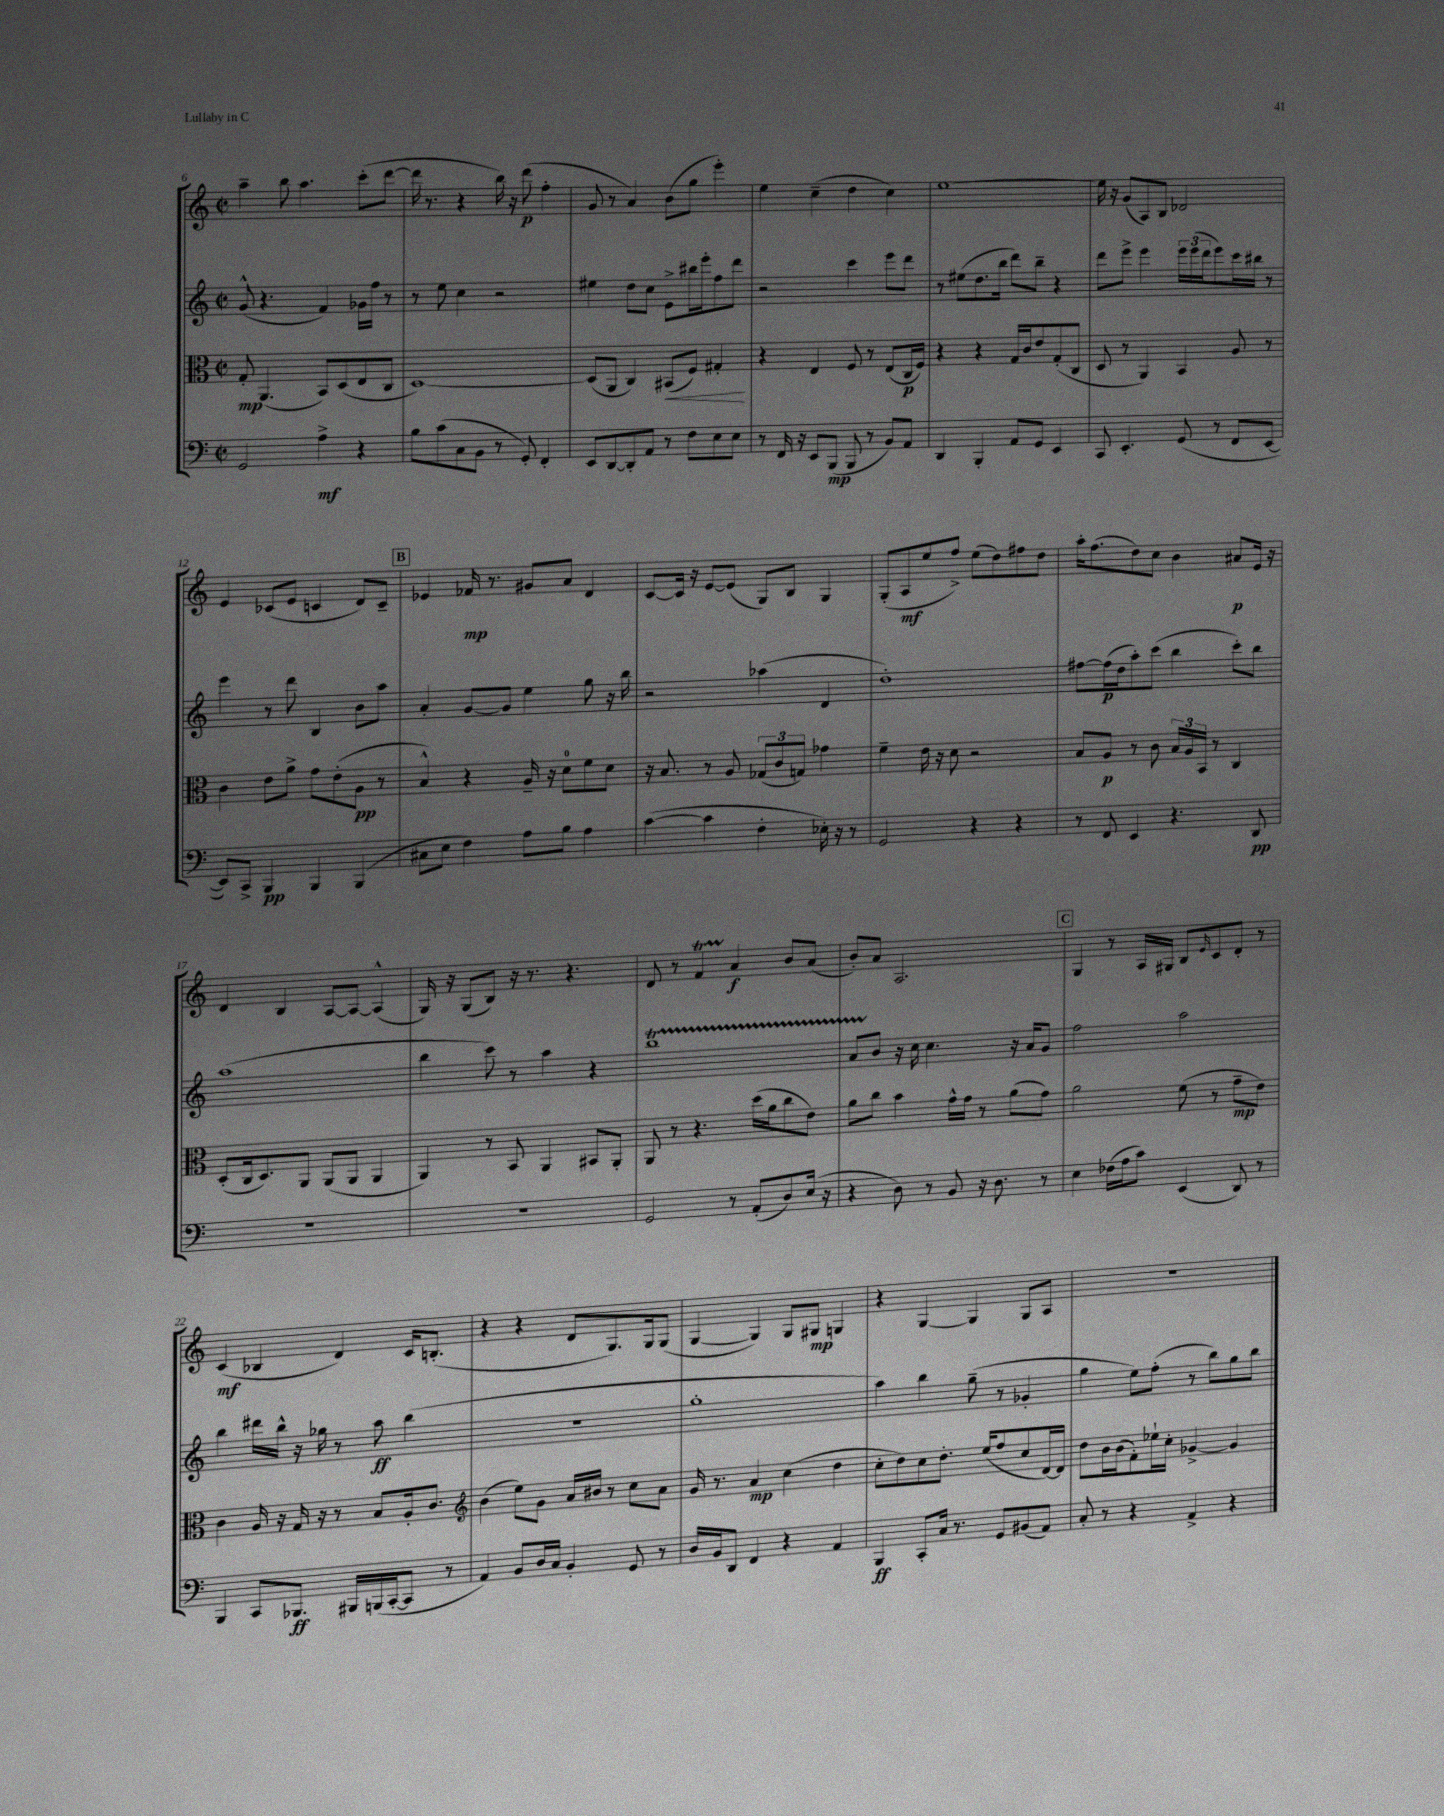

**kern	**dynam	**kern	**dynam	**kern	**dynam	**kern	**dynam
*part4	*part4	*part3	*part3	*part2	*part2	*part1	*part1
*staff4	*staff4	*staff3	*staff3	*staff2	*staff2	*staff1	*staff1
*clefF4	*	*clefC3	*	*clefG2	*	*clefG2	*
*k[]	*	*k[]	*	*k[]	*	*k[]	*
*M2/2	*	*M2/2	*	*M2/2	*	*M2/2	*
*met(c|)	*	*met(c|)	*	*met(c|)	*	*met(c|)	*
=6	=6	=6	=6	=6	=6	=6	=6
2GG/	.	8G'/	mp	(8g^^/	.	4aa~\	.
.	.	(4.AA/	.	4.r	.	.	.
.	.	.	.	.	.	8bb\	.
.	.	.	.	.	.	4.aa\	.
4A^\	mf	8BB/L)	.	4f/)	.	.	.
.	.	(8D/	.	.	.	.	.
4r	.	8E/	.	16g-X\LL	.	(8ccc'\L	.
.	.	.	.	16ff\JJ	.	.	.
.	.	8C/J	.	8r	.	[8ddd\J	.
=7	=7	=7	=7	=7	=7	=7	=7
8B\L	.	[1D)	.	8r	.	16ddd\]	.
.	.	.	.	.	.	8.r	.
(8c\	.	.	.	8ee\	.	.	.
8C\	.	.	.	4cc\	.	4r	.
8BB\J	.	.	.	.	.	.	.
8r	.	.	.	2r	.	16bb\)	.
.	.	.	.	.	.	16r	.
8GG'/)	.	.	.	.	.	(8ddd\	p
4FF'/	.	.	.	.	.	4ff'\	.
=8	=8	=8	=8	=8	=8	=8	=8
8EE/L	.	(8D/L]	.	4ee#X\	.	8g/	.
[8DD/	.	8AA/J	.	.	.	8r	.
8DD'/]	.	4C/)	.	8dd\L	.	4a/)	.
8AA/J	.	.	.	8cc\J	.	.	.
!	!	!	!LO:HP:b	!	!	!	!
8r	.	(8BB#X/L	<	8e^\L	.	(8b\L	.
8F\L	.	8F/J)	.	16bb#X\L	.	8gg\J	.
.	.	.	.	16eee'\J	.	.	.
8E\	.	4G#X'/	.	8ff\	.	4eee'\)	.
8E\J	.	.	.	8ddd\J	.	.	.
.	.	.	[	.	.	.	.
=9	=9	=9	=9	=9	=9	=9	=9
8r	.	4r	.	2r	.	4ee\	.
16FF/	.	.	.	.	.	.	.
16r	.	.	.	.	.	.	.
8EE/L	.	4E/	.	.	.	(4cc~\	.
(8BBB/J	mp	.	.	.	.	.	.
8BBB/	.	8F/	.	4ccc\	.	4dd\	.
8r	.	8r	.	.	.	.	.
8BB/L)	.	(8E/L	.	8eee\L	.	4cc\)	.
8AA/J	.	16C/L	p	8ddd\J	.	.	.
.	.	16F/JJ)	.	.	.	.	.
=10	=10	=10	=10	=10	=10	=10	=10
4DD/	.	4r	.	8r	.	[1ee	.
.	.	.	.	(8ee#X\L	.	.	.
4BBB'/	.	4r	.	8.dd\	.	.	.
.	.	.	.	16bb\Jk	.	.	.
8AA/L	.	16G/LL	.	8ddd\L)	.	.	.
.	.	16c/J	.	.	.	.	.
8GG/J	.	8e/	.	8bb~\J	.	.	.
4EE/	.	(8G'/	.	4r	.	.	.
.	.	8C/J	.	.	.	.	.
=11	=11	=11	=11	=11	=11	=11	=11
8CC/	.	8D/	.	8ddd\L	.	16ee\]	.
.	.	.	.	.	.	16r	.
4.EE'/	.	8r	.	8eee^\J	.	(8g/L	.
.	.	4AA/)	.	4eee\	.	8A/)	.
.	.	.	.	.	.	8B/J	.
(8GG/	.	4BB/	.	24eee\LL	.	2d-X/	.
.	.	.	.	(24eee\	.	.	.
.	.	.	.	24ddd\J	.	.	.
8r	.	.	.	8eee\)	.	.	.
8FF/L	.	8A/	.	16ccc\L	.	.	.
.	.	.	.	16bb#X\JJ	.	.	.
[8EE/J	.	8r	.	8r	.	.	.
!!LO:LB:g=z
=12	=12	=12	=12	=12	=12	=12	=12
8EE/L])	.	4c\	.	4eee\	.	4e/	.
8CC^/J	.	.	.	.	.	.	.
4BBB/	pp	8e\L	.	8r	.	(8c-X/L	.
.	.	8a^\J	.	8ddd\	.	8e/J	.
4BBB/	.	8g\L	.	4B/	.	4cn/	.
.	.	(8e'\	.	.	.	.	.
(4BBB/	.	8A\J	pp	8b\L	.	8d/L)	.
.	.	8r	.	8aa\J	.	8c~/J	.
!!LO:REH:place=s1:t=B
=13	=13	=13	=13	=13	=13	=13	=13
8C#X\L	.	4B^^/)	.	4a'/	.	4e-X/	.
8E\J	.	.	.	.	.	.	.
4F\)	.	4r	.	[8g/L	.	16f-X/	mp
.	.	.	.	.	.	8.r	.
.	.	.	.	8g/J]	.	.	.
8A\L	.	16A~/	.	4ee\	.	8g#X/L	.
.	.	16r	.	.	.	.	.
8B\J	.	8d\L	.	.	.	8a/J	.
4A\	.	8f\	.	8gg\	.	4d/	.
.	.	8d\J	.	16r	.	.	.
.	.	.	.	16bb\	.	.	.
=14	=14	=14	=14	=14	=14	=14	=14
([4c\	.	16r	.	2r	.	[8c/L	.
.	.	8.B/	.	.	.	.	.
.	.	.	.	.	.	16c/Jk]	.
.	.	.	.	.	.	16r	.
4c\]	.	8r	.	.	.	[8e/L	.
.	.	8A/	.	.	.	(8e/J]	.
4F'\	.	(12G-X/L	.	(4aa-X\	.	8G/L)	.
.	.	12c/	.	.	.	.	.
.	.	.	.	.	.	8B/J	.
.	.	12Gn/J)	.	.	.	.	.
16E-X'\)	.	4g-X\	.	4d/	.	4G/	.
16r	.	.	.	.	.	.	.
8r	.	.	.	.	.	.	.
=15	=15	=15	=15	=15	=15	=15	=15
2GG/	.	4f~\	.	1dd')	.	(8G'/L	.
.	.	.	.	.	.	8A/	mf
.	.	16e\	.	.	.	8ee/	.
.	.	16r	.	.	.	.	.
.	.	8d\	.	.	.	8ff^/J)	.
4r	.	2r	.	.	.	(8ee\L	.
.	.	.	.	.	.	8dd\)	.
4r	.	.	.	.	.	8ff#X\	.
.	.	.	.	.	.	8dd\J	.
=16	=16	=16	=16	=16	=16	=16	=16
8r	.	8B/L	.	[8ff#X\L	.	16aa'\KL	.
.	.	.	.	.	.	(8.ff\	.
8FF/	.	8A/J	p	(16ff#\L]	p	.	.
.	.	.	.	16dd\J	.	.	.
4EE/	.	8r	.	8aa'\)	.	8dd\)	.
.	.	8c\	.	(8ccc\J	.	8cc\J	.
4.r	.	24B/LL	.	4bb\	.	4b\	.
.	.	24A/	.	.	.	.	.
.	.	24BB/JJ	.	.	.	.	.
.	.	8r	.	.	.	.	.
.	.	4C/	.	8ccc'\L)	.	8a#X/L	p
8DD/	pp	.	.	8bb\J	.	16e/Jk	.
.	.	.	.	.	.	16r	.
!!LO:LB:g=z
=17	=17	=17	=17	=17	=17	=17	=17
1r	.	(8D'/L	.	(1aa	.	4d/	.
.	.	16C/k	.	.	.	.	.
.	.	8.D/)	.	.	.	.	.
.	.	.	.	.	.	4B/	.
.	.	8AA/J	.	.	.	.	.
.	.	(8AA/L	.	.	.	[8A/L	.
.	.	8AA/J	.	.	.	8A/J_	.
.	.	4AA/	.	.	.	(4A^^/]	.
=18	=18	=18	=18	=18	=18	=18	=18
1r	.	4AA/)	.	4bb\	.	16G/)	.
.	.	.	.	.	.	16r	.
.	.	.	.	.	.	(8G/L	.
.	.	8r	.	8ccc\)	.	8B/J)	.
.	.	8BB/	.	8r	.	16r	.
.	.	.	.	.	.	8.r	.
.	.	4AA/	.	4aa\	.	.	.
.	.	.	.	.	.	4.r	.
.	.	8BB#X/L	.	4r	.	.	.
.	.	8AA'/J	.	.	.	.	.
=19	=19	=19	=19	=19	=19	=19	=19
2GG/	.	8AA/	.	1bbt	.	8d/	.
.	.	8r	.	.	.	8r	.
.	.	4.r	.	.	.	4fT/	.
8r	.	.	.	.	.	4a/	f
(8AA'/L	.	(16dd\LL	.	.	.	.	.
.	.	16a\J	.	.	.	.	.
8D/)	.	8cc\	.	.	.	8b/L	.
(16E/Jk	.	8e\J)	.	.	.	(8a/J	.
16r	.	.	.	.	.	.	.
=20	=20	=20	=20	=20	=20	=20	=20
4r	.	8a\L	.	8aTTT/L	.	8b'/L)	.
.	.	8cc\J	.	8b/J	.	8a/J	.
8D\)	.	4b\	.	16r	.	2.A/	.
.	.	.	.	16cc\	.	.	.
8r	.	.	.	4.cc\	.	.	.
8BB/	.	16g^^\LL	.	.	.	.	.
.	.	16g\JJ	.	.	.	.	.
16r	.	8r	.	.	.	.	.
8.D\	.	.	.	.	.	.	.
.	.	(8a\L	.	16r	.	.	.
.	.	.	.	16a/KL	.	.	.
8r	.	8g\J)	.	8g/J	.	.	.
!!LO:REH:place=s1:t=C
=21	=21	=21	=21	=21	=21	=21	=21
4E\	.	2a\	.	2ff\	.	4G/	.
(16F-X\LL	.	.	.	.	.	8r	.
16A\J	.	.	.	.	.	.	.
8c\J)	.	.	.	.	.	16A/LL	.
.	.	.	.	.	.	16G#X/JJ	.
(4EE/	.	(8f\	.	2aa\	.	8B/L	.
.	.	.	.	.	.	16qqe/	.
.	.	8r	.	.	.	8c/	.
8DD/)	.	8g~\L	mp	.	.	8d'/J	.
8r	.	8e\J)	.	.	.	8r	.
!!LO:LB:g=z
=22	=22	=22	=22	=22	=22	=22	=22
4BBB/	.	4c\	.	4bb\	.	(4c/	mf
8CC/L	.	16A/	.	16ddd#X\LL	.	4B-X/	.
.	.	16r	.	16bb^^\JJ	.	.	.
8.BBB-X/J	ff	16G/	.	16r	.	.	.
.	.	16r	.	16gg-X\	.	.	.
.	.	8r	.	8r	.	4d/)	.
16BBB#X/LL	.	.	.	.	.	.	.
(16BBBn/	.	8B/L	.	8aa\	ff	.	.
[16CC'/J	.	.	.	.	.	.	.
8CC/J]	.	16A'/k	.	(4bb\	.	16c/KL	.
.	.	8.c/J	.	.	.	(8.Bn'/J	.
8r	.	.	.	.	.	.	.
=23	=23	=23	=23	=23	=23	=23	=23
*	*	*clefG2	*	*	*	*	*
4AA/)	.	(4b\	.	1r	.	4r	.
8BB/L	.	8ee\L)	.	.	.	4r	.
16D/L	.	8g\J	.	.	.	.	.
16C/JJ	.	.	.	.	.	.	.
4BB'/	.	16a/LL	.	.	.	8d/L	.
.	.	16b#X/JJ	.	.	.	.	.
.	.	8r	.	.	.	8.G/)	.
8GG/	.	8cc\L	.	.	.	.	.
.	.	.	.	.	.	16G/k	.
8r	.	8a\J	.	.	.	(8G/J	.
=24	=24	=24	=24	=24	=24	=24	=24
16D/LL	.	16g/	.	1gg'	.	[4G/	.
16BB/J	.	8.r	.	.	.	.	.
8DD/J	.	.	.	.	.	.	.
4FF/	.	4a/	mp	.	.	4G/])	.
4r	.	(4cc\	.	.	.	8G/L	.
.	.	.	.	.	.	8G#X/J	mp
4AA/	.	4dd\	.	.	.	4Gn/	.
=25	=25	=25	=25	=25	=25	=25	=25
4BBB/	ff	8cc'\L	.	4aa\)	.	4r	.
.	.	8dd\)	.	.	.	.	.
8CC'/L	.	8cc\	.	4bb\	.	[4G/	.
16C/Jk	.	8.dd'\J	.	.	.	.	.
8.r	.	.	.	.	.	.	.
.	.	.	.	(8gg~\	.	4G/]	.
.	.	(16ee/KL	.	.	.	.	.
8GG/L	.	8ff/	.	8r	.	.	.
(8BB#X/	.	8cc/	.	4g-X'/	.	8G/L	.
8AA/J)	.	[16d/L)	.	.	.	8A/J	.
.	.	16d/JJ]	.	.	.	.	.
=26	=26	=26	=26	=26	=26	=26	=26
8C'/	.	8dd\L	.	4gg\	.	1r	.
8r	.	16b\L	.	.	.	.	.
.	.	(16b\J	.	.	.	.	.
4r	.	8f'\)	.	8ee\L)	.	.	.
.	.	16ee-X`\L	.	(8ff'\J	.	.	.
.	.	16cc'\JJ	.	.	.	.	.
4AA^/	.	[4g-X^/	.	8r	.	.	.
.	.	.	.	8bb\L)	.	.	.
4r	.	4g-/]	.	8gg\	.	.	.
.	.	.	.	8bb\J	.	.	.
==	==	==	==	==	==	==	==
*-	*-	*-	*-	*-	*-	*-	*-
